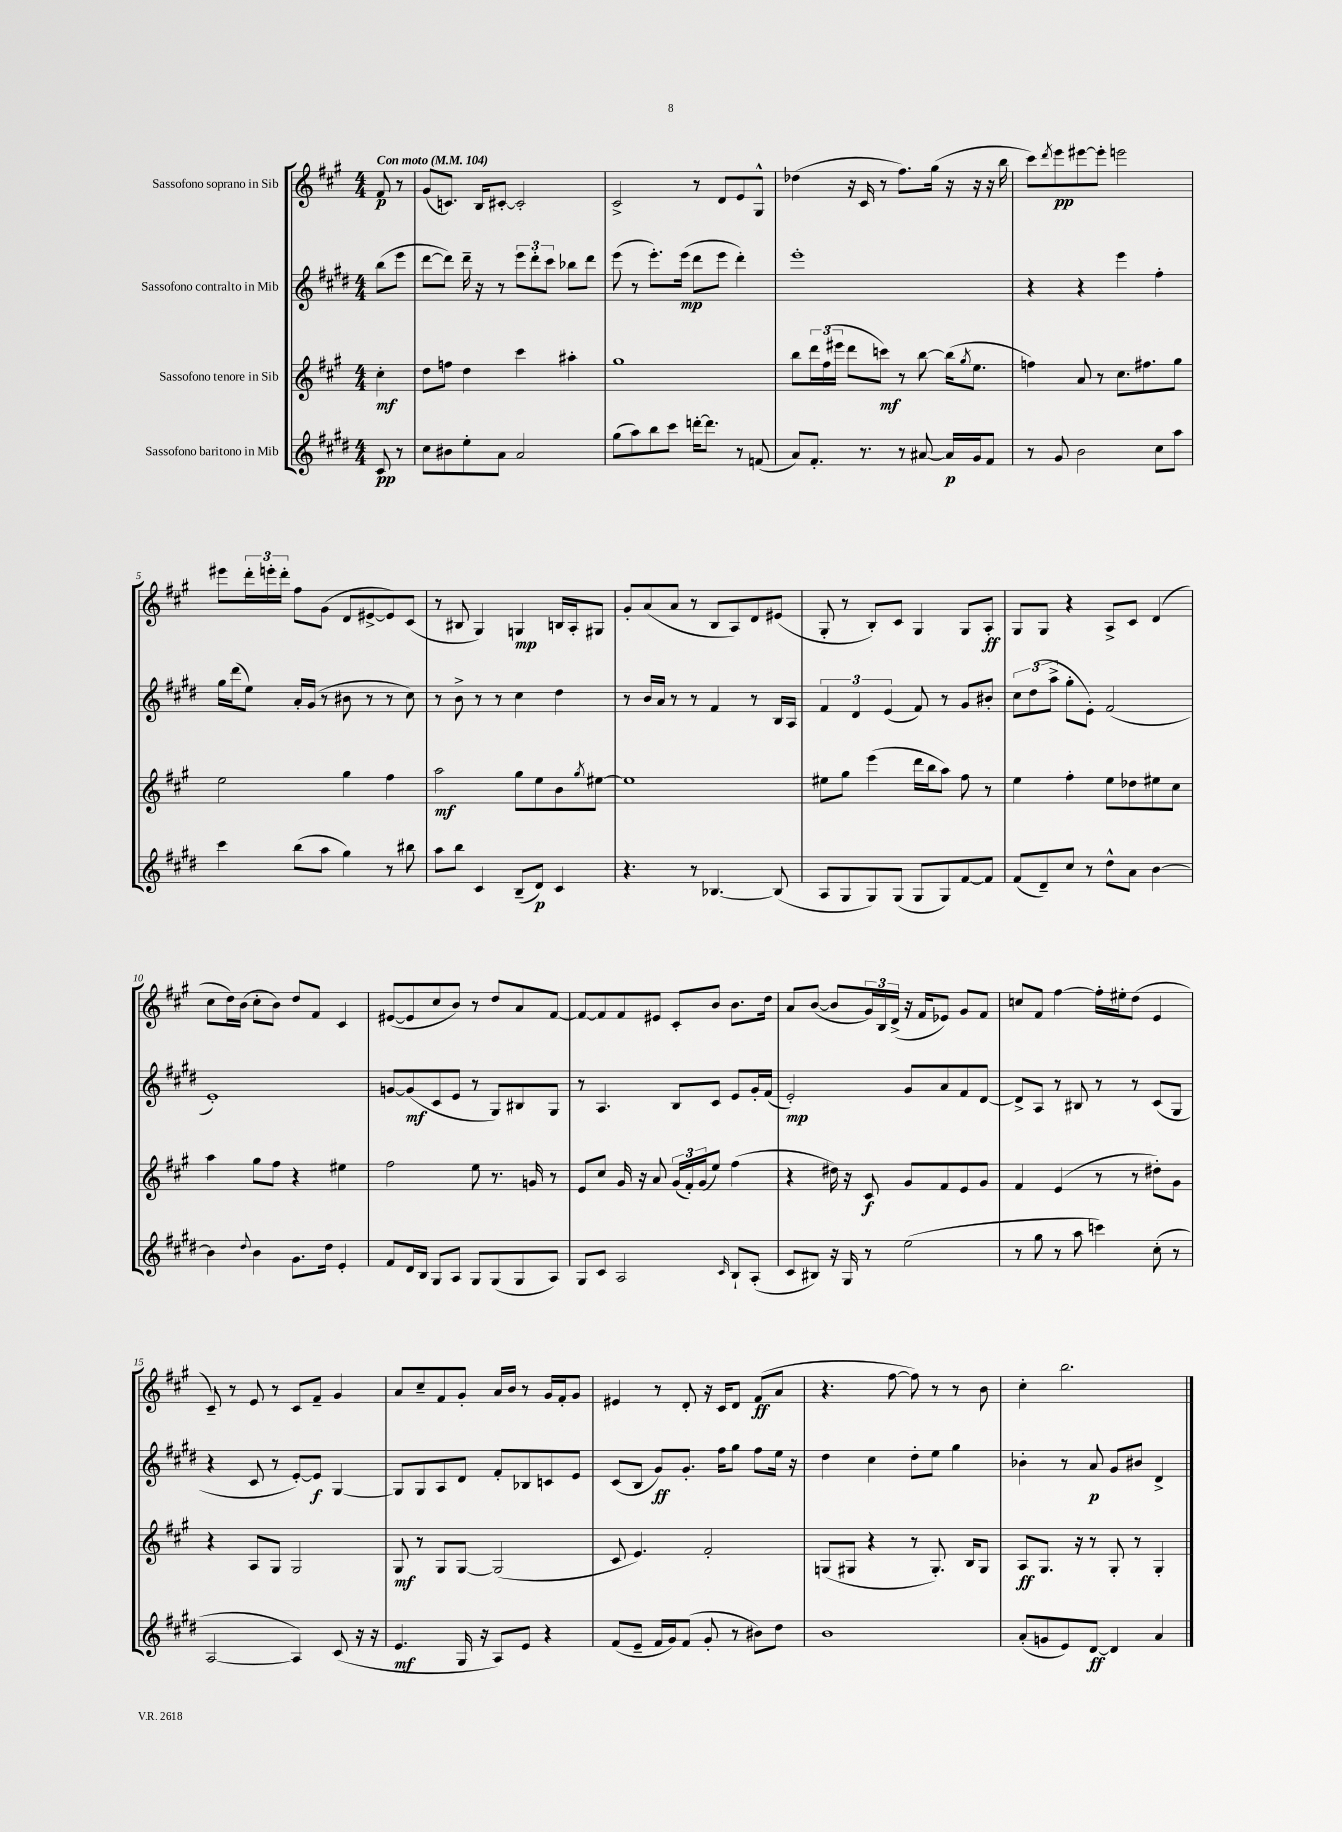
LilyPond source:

<<
\new StaffGroup <<
\new Staff = "s0" \with { instrumentName = "Sassofono soprano in Sib" } {
    \clef treble \key a \major \numericTimeSignature \time 4/4 \partial 4 \tempo "Con moto" 4 = 104
    fis'8\p r8 |
    gis'8( c'8.) b16 cis'8~-. cis'2-. |
    cis'2-> r8 d'8 e'8 gis8-^ |
    des''4( r16 cis'16 r8 fis''8.) gis''16( r16 r16 r16 b''16 |
    cis'''8) \acciaccatura { d'''8 } e'''8\pp eis'''8~ eis'''8-. e'''2 |
    eis'''8 \tuplet 3/2 { d'''16-. e'''16-. d'''16-. } fis''8 gis'8( d'8 eis'8~-> eis'8) cis'8( |
    r8 bis8 gis4) g4\mp b16 a16-. gis8 |
    gis'8-. a'8( a'8 r8 b8 a8) d'8 eis'8( |
    gis8-. r8 b8-.) cis'8 gis4 gis8 a8-.\ff |
    gis8 gis8 r4 a8-> cis'8 d'4( |
    cis''8 d''16) b'16( cis''8-. b'8) d''8 fis'8 cis'4 |
    eis'8~( eis'8 cis''8 b'8) r8 d''8 a'8 fis'8~ |
    fis'8~ fis'8 fis'8 eis'8 cis'8-. b'8 b'8. d''16 |
    a'8 b'8~( b'8 \tuplet 3/2 { gis'16) b16 d'16->( } r16 fis'16 ees'8) gis'8 fis'8 |
    c''8 fis'8 fis''4~ fis''16-. eis''16-. d''8( e'4 |
    cis'8--) r8 e'8 r8 cis'8 fis'8-- gis'4 |
    a'8 cis''8-- fis'8 gis'8-. a'16 b'16 r8 gis'16 fis'16-. gis'8 |
    eis'4 r8 d'8-. r16 cis'16 d'8 fis'8\ff( a'8 |
    r4. fis''8~ fis''8) r8 r8 b'8 |
    cis''4-. b''2. \bar "|." |
}
\new Staff = "s1" \with { instrumentName = "Sassofono contralto in Mib" } {
    \clef treble \key e \major \numericTimeSignature \time 4/4 \partial 4
    b''8( e'''8 |
    dis'''8~ dis'''8) dis'''16-- r16 r8 \tuplet 3/2 { e'''8 dis'''8-. cis'''8 } bes''8 dis'''8 |
    e'''8( r8 e'''8.-.) e'''16\mp( dis'''8 e'''8 dis'''4-.) |
    e'''1-. |
    r4 r4 e'''4 fis''4-. |
    gis''16 dis'''16( e''8) a'16-. gis'16( r8 bis'8 r8 r8 cis''8) |
    r8 b'8-> r8 r8 cis''4 dis''4 |
    r8 b'16 a'16 r8 r8 fis'4 r8 b16 a16 |
    \tuplet 3/2 { fis'4 dis'4 e'4( } fis'8) r8 gis'8 bis'8-. |
    \tuplet 3/2 { cis''8 dis''8( a''8-> } gis''8-. e'8-.) fis'2( |
    e'1-.) |
    g'8~ g'8\mf( cis'8 e'8 r8 gis8) bis8 gis8 |
    r8 a4. b8 cis'8 e'8 gis'16-. fis'16( |
    e'2-.\mp) gis'8 a'8 fis'8 dis'8~ |
    dis'8-> a8 r8 bis8 r8 r8 cis'8( gis8 |
    r4 cis'8 r8 e'8~-.) e'8\f gis4~ |
    gis8 gis8 a8 dis'8 fis'8-. bes8 c'8 e'8 |
    cis'8( b8 gis'8\ff) gis'8.-. fis''16 gis''8 fis''8 e''16 r16 |
    dis''4 cis''4 dis''8-. e''8 gis''4 |
    bes'4-. r8 a'8\p gis'8 bis'8 dis'4-> \bar "|." |
}
\new Staff = "s2" \with { instrumentName = "Sassofono tenore in Sib" } {
    \clef treble \key a \major \numericTimeSignature \time 4/4 \partial 4
    cis''4-.\mf |
    d''8 f''8 d''4 cis'''4 ais''4-. |
    gis''1 |
    b''8 \tuplet 3/2 { d'''16 fis''16( eis'''16 } d'''8 c'''8\mf) r8 b''8~ b''16( \acciaccatura { gis''8 } e''8. |
    f''4) a'8 r8 cis''8. fis''8. gis''8 |
    e''2 gis''4 fis''4 |
    a''2\mf gis''8 e''8 b'8 \acciaccatura { gis''8 } eis''8~ |
    eis''1 |
    eis''8 gis''8 e'''4( d'''16 b''16 a''8) fis''8 r8 |
    e''4 fis''4-. e''8 des''8 eis''8 cis''8 |
    a''4 gis''8 fis''8 r4 eis''4 |
    fis''2 e''8 r8. g'16 r8 |
    e'8 cis''8 gis'16 r16 a'8 \tuplet 3/2 { gis'16( fis'16-.) gis'16( } e''8) fis''4( |
    r4 dis''16) r16 cis'8\f gis'8 fis'8 e'8 gis'8 |
    fis'4 e'4( r8 r8 dis''8-.) gis'8 |
    r4 a8 gis8 gis2 |
    gis8\mf r8 gis8 gis8~ gis2( |
    cis'8 e'4.) fis'2-. |
    g8( gis8 r4 r8 gis8.-.) b16 gis8 |
    a8\ff gis8. r16 r8 gis8-. r8 gis4-. \bar "|." |
}
\new Staff = "s3" \with { instrumentName = "Sassofono baritono in Mib" } {
    \clef treble \key e \major \numericTimeSignature \time 4/4 \partial 4
    cis'8\pp r8 |
    cis''8 bis'8 e''8-. a'8 a'2 |
    gis''8( a''8) b''8 cis'''8 d'''16~-. d'''8. r8 f'8( |
    a'8) fis'8.-. r8. r8 ais'8~ ais'16\p gis'16 fis'8 |
    r8 gis'8 b'2 cis''8 a''8 |
    cis'''4 b''8( a''8 gis''4) r8 bis''8 |
    a''8 b''8 cis'4 b8--( dis'8\p) cis'4 |
    r4. r8 bes4.~ bes8( |
    a8 gis8 gis8) gis8( gis8 gis8) fis'8~ fis'8 |
    fis'8( dis'8--) cis''8 r8 dis''8-^ a'8 b'4~ |
    b'4 \appoggiatura { dis''8 } b'4 gis'8. dis''16 e'4-. |
    fis'8 dis'16 b16 gis8 a8 gis8 gis8( gis8 a8) |
    gis8 cis'8 a2 \grace { cis'16 } b8-! a8-.( |
    cis'8 bis8) r16 gis16 r8 e''2( |
    r8 gis''8 r8 a''8 c'''4) cis''8-.( r8 |
    a2~ a4) cis'8( r16 r16 |
    e'4.\mf gis16 r16 a8) e'8 r4 |
    fis'8( e'8-- fis'16 gis'16) fis'8( gis'8-. r8 bis'8) dis''8 |
    b'1 |
    a'8-.( g'8 e'8) dis'8~\ff dis'4 a'4 \bar "|." |
}
>>
>>
